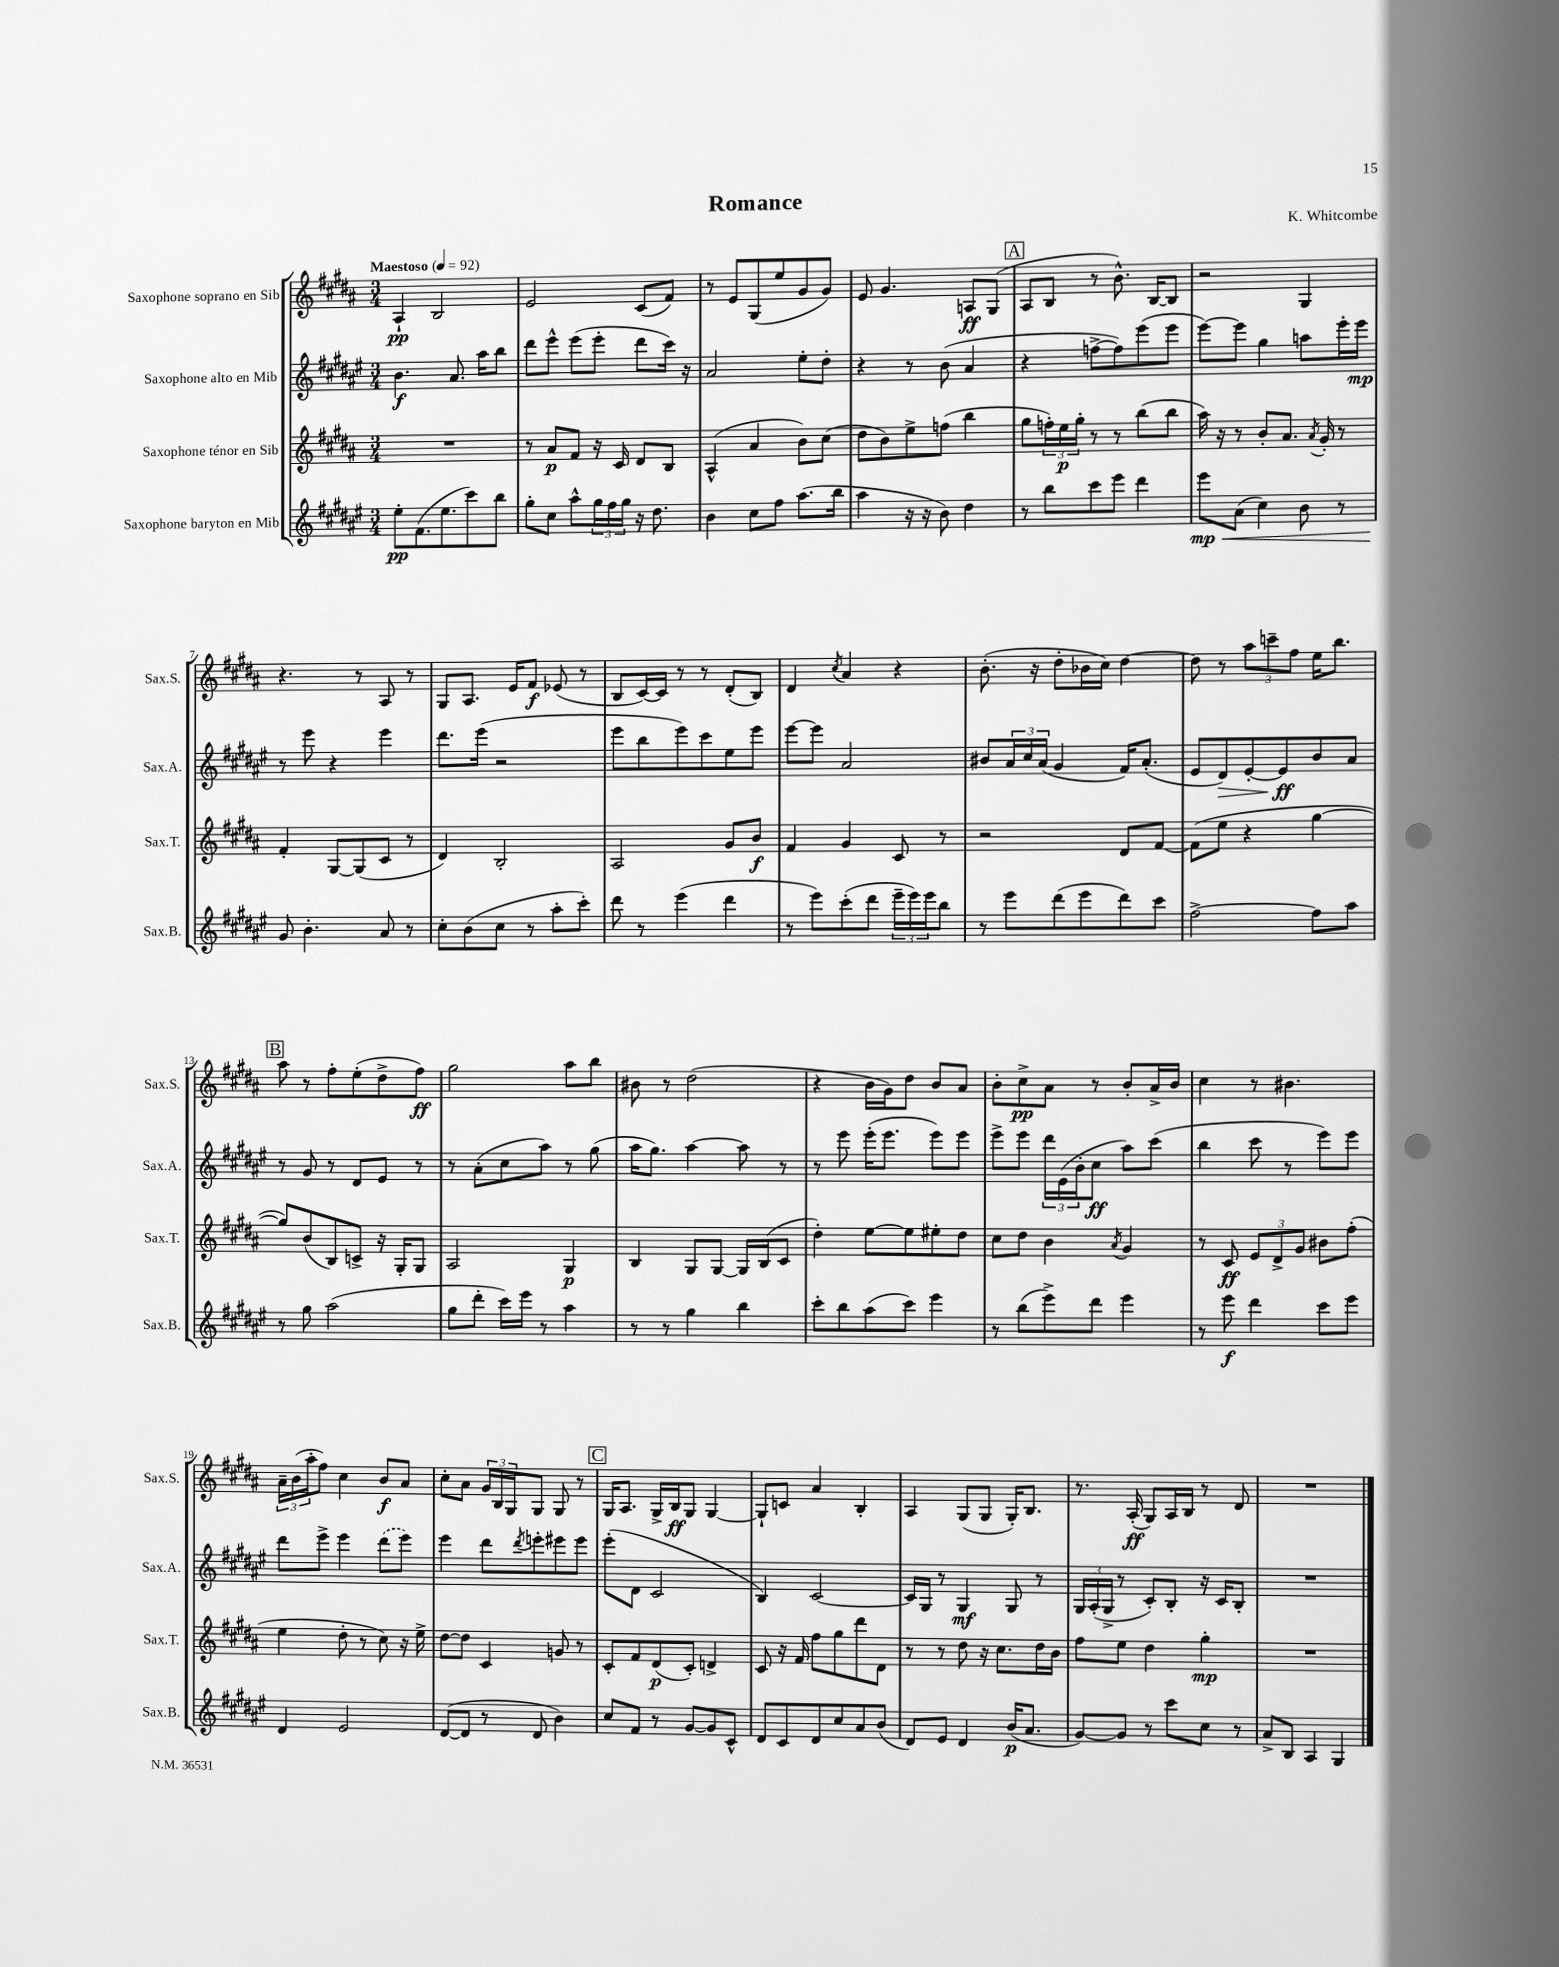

**kern	**dynam	**kern	**dynam	**kern	**dynam	**kern	**dynam
*part4	*part4	*part3	*part3	*part2	*part2	*part1	*part1
*staff4	*staff4	*staff3	*staff3	*staff2	*staff2	*staff1	*staff1
*I"Saxophone baryton en Mib	*	*I"Saxophone ténor en Sib	*	*I"Saxophone alto en Mib	*	*I"Saxophone soprano en Sib	*
*I'Sax.B.	*	*I'Sax.T.	*	*I'Sax.A.	*	*I'Sax.S.	*
*clefG2	*	*clefG2	*	*clefG2	*	*clefG2	*
*k[f#c#g#d#a#e#]	*	*k[f#c#g#d#a#]	*	*k[f#c#g#d#a#e#]	*	*k[f#c#g#d#a#]	*
*M3/4	*	*M3/4	*	*M3/4	*	*M3/4	*
*MM92	*	*MM92	*	*MM92	*	*MM92	*
=1	=1	=1	=1	=1	=1	=1	=1
!	!	!	!	!	!	!LO:TX:a:B:t=Maestoso	!
8ee#'\L	pp	2.r	.	4.b\	f	4A#`/	pp
(8.f#\	.	.	.	.	.	.	.
.	.	.	.	.	.	2B/	.
8.ee#\	.	.	.	.	.	.	.
.	.	.	.	8.a#/	.	.	.
8ccc#\)	.	.	.	.	.	.	.
.	.	.	.	16aa#\KL	.	.	.
8bb\J	.	.	.	8bb\J	.	.	.
=2	=2	=2	=2	=2	=2	=2	=2
8gg#'\L	.	8r	.	8ddd#\L	.	2e/	.
8cc#\J	.	8a#/L	p	8eee#^^\J	.	.	.
8aa#^^\L	.	8f#/J	.	(8eee#\L	.	.	.
24gg#\L	.	16r	.	8eee#'\J	.	.	.
24ff#\	.	.	.	.	.	.	.
.	.	16c#/	.	.	.	.	.
24gg#\JJ	.	.	.	.	.	.	.
16r	.	8d#/L	.	8ddd#\L	.	(8c#/L	.
8.dd#\	.	.	.	.	.	.	.
.	.	8B/J	.	16ccc#\Jk)	.	8f#/J)	.
.	.	.	.	16r	.	.	.
=3	=3	=3	=3	=3	=3	=3	=3
4b\	.	(4A#^^/	.	2a#/	.	8r	.
.	.	.	.	.	.	8e/L	.
8cc#\L	.	4a#/	.	.	.	(8G#/	.
8ff#\J	.	.	.	.	.	8ee/	.
(8.aa#\L	.	8b\L)	.	8ee#'\L	.	8g#/	.
.	.	(8cc#\J	.	8dd#'\J	.	8g#/J)	.
16bb\Jk	.	.	.	.	.	.	.
=4	=4	=4	=4	=4	=4	=4	=4
4aa#\	.	8dd#\L	.	4r	.	8e/	.
.	.	8b\)	.	.	.	4.g#/	.
16r	.	8ee^\	.	8r	.	.	.
16r	.	.	.	.	.	.	.
8b\)	.	(8ffn\J	.	(8b\	.	.	.
4dd#\	.	4bb\	.	4a#/	.	8An/L	ff
.	.	.	.	.	.	(8G#/J	.
!!LO:REH:place=s1:t=A
=5	=5	=5	=5	=5	=5	=5	=5
8r	.	8gg#\L	.	4r	.	8A#/L	.
8bb\L	.	24ffn'\L)	.	.	.	8B/J	.
.	.	24ee\	p	.	.	.	.
.	.	24gg#'\JJ	.	.	.	.	.
8ccc#\	.	8r	.	[8ffn^\L	.	8r	.
8eee#\J	.	8r	.	8ff\])	.	8.b^^\)	.
4ddd#\	.	(8bb\L	.	(8eee#\	.	.	.
.	.	.	.	.	.	[16B/KL	.
.	.	8bb\J	.	8eee#\J	.	8B/J]	.
=6	=6	=6	=6	=6	=6	=6	=6
!	!LO:HP:b	!	!	!	!	!	!
8eee#\L	< mp	16aa#\)	.	[8eee#\L)	.	2r	.
.	.	16r	.	.	.	.	.
(8a#\J	.	8r	.	8eee#\J]	.	.	.
4cc#\)	.	8b'/L	.	4gg#\	.	.	.
.	.	8.a#/J	.	.	.	.	.
8b\	.	.	.	8aan\L	.	4G#/	.
.	.	8qa#/	.	.	.	.	.
.	.	16g#'/	.	.	.	.	.
8r	.	8r	.	16eee#'\L	.	.	.
.	.	.	.	16eee#\JJ	mp	.	.
!!LO:LB:g=z
=7	=7	=7	=7	=7	=7	=7	=7
8g#/	.	4f#'/	.	8r	.	4.r	.
4.b'\	[	.	.	8eee#\	.	.	.
.	.	[8G#/L	.	4r	.	.	.
.	.	(8G#/]	.	.	.	8r	.
8a#/	.	8c#/J	.	4eee#\	.	8A#/	.
8r	.	8r	.	.	.	8r	.
=8	=8	=8	=8	=8	=8	=8	=8
8cc#'\L	.	4d#/)	.	8.ddd#\L	.	8G#/L	.
(8b\	.	.	.	.	.	8.A#/J	.
.	.	.	.	(16eee#\Jk	.	.	.
8cc#\J	.	2B'/	.	2r	.	.	.
.	.	.	.	.	.	16e/KL	.
8r	.	.	.	.	.	8f#/J	f
8aa#'\L	.	.	.	.	.	(8e-X/	.
8ccc#'\J)	.	.	.	.	.	8r	.
=9	=9	=9	=9	=9	=9	=9	=9
8ddd#\	.	2A#/	.	8eee#\L	.	8B/L	.
8r	.	.	.	8bb\	.	[16c#/L)	.
.	.	.	.	.	.	16c#/JJ]	.
(4eee#\	.	.	.	8eee#\)	.	8r	.
.	.	.	.	8ccc#\	.	8r	.
4ddd#\	.	8g#/L	.	8ee#\	.	(8d#'/L	.
.	.	8b/J	f	8eee#\J	.	8B/J)	.
=10	=10	=10	=10	=10	=10	=10	=10
8r	.	4f#/	.	[8eee#\L	.	4d#/	.
8eee#\L)	.	.	.	8eee#\J]	.	.	.
.	.	.	.	.	.	8qcc#/	.
(8ccc#'\	.	4g#/	.	2a#/	.	4a#/	.
8ddd#\J	.	.	.	.	.	.	.
24eee#~\LL	.	8c#/	.	.	.	4r	.
24eee#\)	.	.	.	.	.	.	.
24eee#\J	.	.	.	.	.	.	.
8bb\J	.	8r	.	.	.	.	.
=11	=11	=11	=11	=11	=11	=11	=11
8r	.	2r	.	8b#X/L	.	(8.b'\	.
8eee#\L	.	.	.	24a#/L	.	.	.
.	.	.	.	24cc#/	.	.	.
.	.	.	.	.	.	16r	.
.	.	.	.	(24a#/JJ	.	.	.
(8ddd#\	.	.	.	4g#/	.	8dd#'\L	.
8eee#\	.	.	.	.	.	16b-X\L	.
.	.	.	.	.	.	16cc#\JJ)	.
8ddd#\)	.	8d#/L	.	16f#/KL)	.	[4dd#\	.
.	.	.	.	(8.a#'/J	.	.	.
8ccc#\J	.	[8f#/J	.	.	.	.	.
=12	=12	=12	=12	=12	=12	=12	=12
[2ff#^\	.	(8f#\L]	.	8e#/L	.	8dd#\]	.
!	!	!	!	!	!LO:HP:b	!	!
.	.	8ee\J	.	8d#/)	>	8r	.
.	.	4r	.	[8e#'/	.	12aa#\L	.
.	.	.	.	.	.	12cccn~\	.
.	.	.	.	8e#/]	ff	.	.
.	.	.	.	.	.	12ff#\J	.
8ff#\L]	.	[4gg#\	.	8b/	]	16ee\KL	.
.	.	.	.	.	.	8.bb\J	.
8aa#\J	.	.	.	8a#/J	.	.	.
!!LO:LB:g=z
!!LO:REH:place=s1:t=B
=13	=13	=13	=13	=13	=13	=13	=13
8r	.	8gg#/L])	.	8r	.	8aa#\	.
8gg#\	.	(8b/	.	8g#/	.	8r	.
(2aa#\	.	8B/)	.	8r	.	8ff#'\L	.
.	.	8cn^/J	.	8d#/L	.	(8ee'\	.
.	.	16r	.	8e#/J	.	8dd#^\	.
.	.	16G#'/KL	.	.	.	.	.
.	.	8G#/J	.	8r	.	8ff#\J)	ff
=14	=14	=14	=14	=14	=14	=14	=14
8gg#\L	.	2A#/	.	8r	.	2gg#\	.
8ddd#'\J	.	.	.	(8a#'\L	.	.	.
16ccc#\LL)	.	.	.	8cc#\	.	.	.
16eee#\JJ	.	.	.	.	.	.	.
8r	.	.	.	8aa#\J)	.	.	.
4aa#\	.	4G#/	p	8r	.	8aa#\L	.
.	.	.	.	(8gg#\	.	8bb\J	.
=15	=15	=15	=15	=15	=15	=15	=15
8r	.	4B/	.	16aa#\KL	.	8b#X\	.
.	.	.	.	8.gg#\J)	.	.	.
8r	.	.	.	.	.	8r	.
4gg#\	.	8G#/L	.	[4aa#\	.	(2dd#\	.
.	.	[8G#/J	.	.	.	.	.
4bb\	.	16G#/LL]	.	8aa#\]	.	.	.
.	.	(16B/J	.	.	.	.	.
.	.	8c#/J	.	8r	.	.	.
=16	=16	=16	=16	=16	=16	=16	=16
8ccc#'\L	.	4dd#'\)	.	8r	.	4r	.
8bb\	.	.	.	8eee#\	.	.	.
(8aa#\	.	[8ee\L	.	(16eee#'\KL	.	16b\LL	.
.	.	.	.	8.eee#\J	.	16g#\J)	.
8ccc#\J)	.	8ee\]	.	.	.	8dd#\J	.
4eee#\	.	8ee#X'\	.	8eee#\L)	.	8b/L	.
.	.	8dd#\J	.	8eee#\J	.	8a#/J	.
=17	=17	=17	=17	=17	=17	=17	=17
8r	.	8cc#\L	.	8eee#^\L	.	8b'\L	.
(8bb\L	.	8dd#\J	.	8eee#\J	.	8cc#^\	pp
8eee#^\)	.	4b\	.	24ddd#\LL	.	8a#\J	.
.	.	.	.	(24e#\	.	.	.
.	.	.	.	24b'\J	.	.	.
8ddd#\J	.	.	.	8cc#\J	ff	8r	.
.	.	8qa#/	.	.	.	.	.
4eee#\	.	4g#/	.	8aa#\L)	.	8b'/L	.
.	.	.	.	(8ccc#\J	.	16a#^/L	.
.	.	.	.	.	.	16b/JJ	.
=18	=18	=18	=18	=18	=18	=18	=18
8r	.	8r	.	4bb\	.	4cc#\	.
8eee#\	f	8c#/	ff	.	.	.	.
4ddd#\	.	12e/L	.	8ccc#\	.	8r	.
.	.	12d#^/	.	.	.	.	.
.	.	.	.	8r	.	4.b#X\	.
.	.	12g#/J	.	.	.	.	.
8ccc#\L	.	8b#X\L	.	8eee#\L)	.	.	.
8eee#\J	.	(8ff#'\J	.	8eee#\J	.	.	.
!!LO:LB:g=z
=19	=19	=19	=19	=19	=19	=19	=19
4d#/	.	4ee\	.	8ddd#\L	.	24a#~\LL	.
.	.	.	.	.	.	(24b\	.
.	.	.	.	.	.	24aa#'\J	.
.	.	.	.	8eee#^\J	.	8ff#\J)	.
2e#/	.	8dd#'\	.	4eee#\	.	4cc#\	.
.	.	8r	.	.	.	.	.
.	.	8cc#\)	.	(8ddd#\L	.	8b/L	f
.	.	16r	.	8eee#\J)	.	8a#/J	.
.	.	16ee^\	.	.	.	.	.
=20	=20	=20	=20	=20	=20	=20	=20
([8d#/L	.	[8dd#\L	.	4eee#\	.	8cc#'\L	.
8d#/J]	.	8dd#\J]	.	.	.	8a#\J	.
8r	.	4c#/	.	8ddd#\L	.	24g#/LL	.
.	.	.	.	.	.	24B/	.
.	.	.	.	.	.	24G#/J	.
.	.	.	.	8qddd#/	.	.	.
8d#/	.	.	.	8eeen'\	.	8G#/J	.
4b\)	.	8gn/	.	8eee#X\	.	8G#/	.
.	.	8r	.	8eee#\J	.	8r	.
!!LO:REH:place=s1:t=C
=21	=21	=21	=21	=21	=21	=21	=21
8cc#/L	.	8c#'/L	.	(8eee#'\L	.	16G#/KL	.
.	.	.	.	.	.	8.A#/J	.
8f#/J	.	8f#/	.	8d#\J	.	.	.
8r	.	(8d#/	p	2c#/	.	16G#^/LL	.
.	.	.	.	.	.	16B/J	ff
[8g#/L	.	8c#'/J)	.	.	.	8G#/J	.
8g#/]	.	4dn^/	.	.	.	[4G#/	.
8c#^^/J	.	.	.	.	.	.	.
=22	=22	=22	=22	=22	=22	=22	=22
8d#/L	.	8c#/	.	4B/)	.	8G#`/L]	.
8c#/	.	16r	.	.	.	8cn/J	.
.	.	16f#/	.	.	.	.	.
8d#/	.	8ff#\L	.	[2c#/	.	4a#/	.
8cc#/	.	8gg#\	.	.	.	.	.
8a#/	.	8ddd#\	.	.	.	4B'/	.
(8b/J	.	8d#\J	.	.	.	.	.
=23	=23	=23	=23	=23	=23	=23	=23
8d#/L)	.	8r	.	16c#/LL]	.	4A#/	.
.	.	.	.	16G#/JJ	.	.	.
8e#/J	.	8r	.	8r	.	.	.
4d#/	.	8dd#\	.	4G#/	mf	(8G#/L	.
.	.	16r	.	.	.	8G#/J	.
.	.	8.cc#\L	.	.	.	.	.
(16b/KL	p	.	.	8G#/	.	16G#'/KL)	.
8.a#/J	.	.	.	.	.	8.B/J	.
.	.	16dd#\L	.	8r	.	.	.
.	.	16b\JJ	.	.	.	.	.
=24	=24	=24	=24	=24	=24	=24	=24
[8g#/L)	.	8ff#\L	.	24G#/LL	.	8.r	.
.	.	.	.	(24A#'/	.	.	.
.	.	.	.	24G#^/JJ	.	.	.
8g#/J]	.	8ee\J	.	8r	.	.	.
.	.	.	.	.	.	(16A#'/	ff
8r	.	4dd#\	.	8c#'/L)	.	8G#/L)	.
8ccc#\L	.	.	.	8B'/J	.	16A#/L	.
.	.	.	.	.	.	16B/JJ	.
8cc#\J	.	4gg#'\	mp	16r	.	8r	.
.	.	.	.	16c#/KL	.	.	.
8r	.	.	.	8B'/J	.	8d#/	.
=25	=25	=25	=25	=25	=25	=25	=25
8a#^/L	.	2.r	.	2.r	.	2.r	.
8B/J	.	.	.	.	.	.	.
4A#/	.	.	.	.	.	.	.
4G#/	.	.	.	.	.	.	.
==	==	==	==	==	==	==	==
*-	*-	*-	*-	*-	*-	*-	*-
